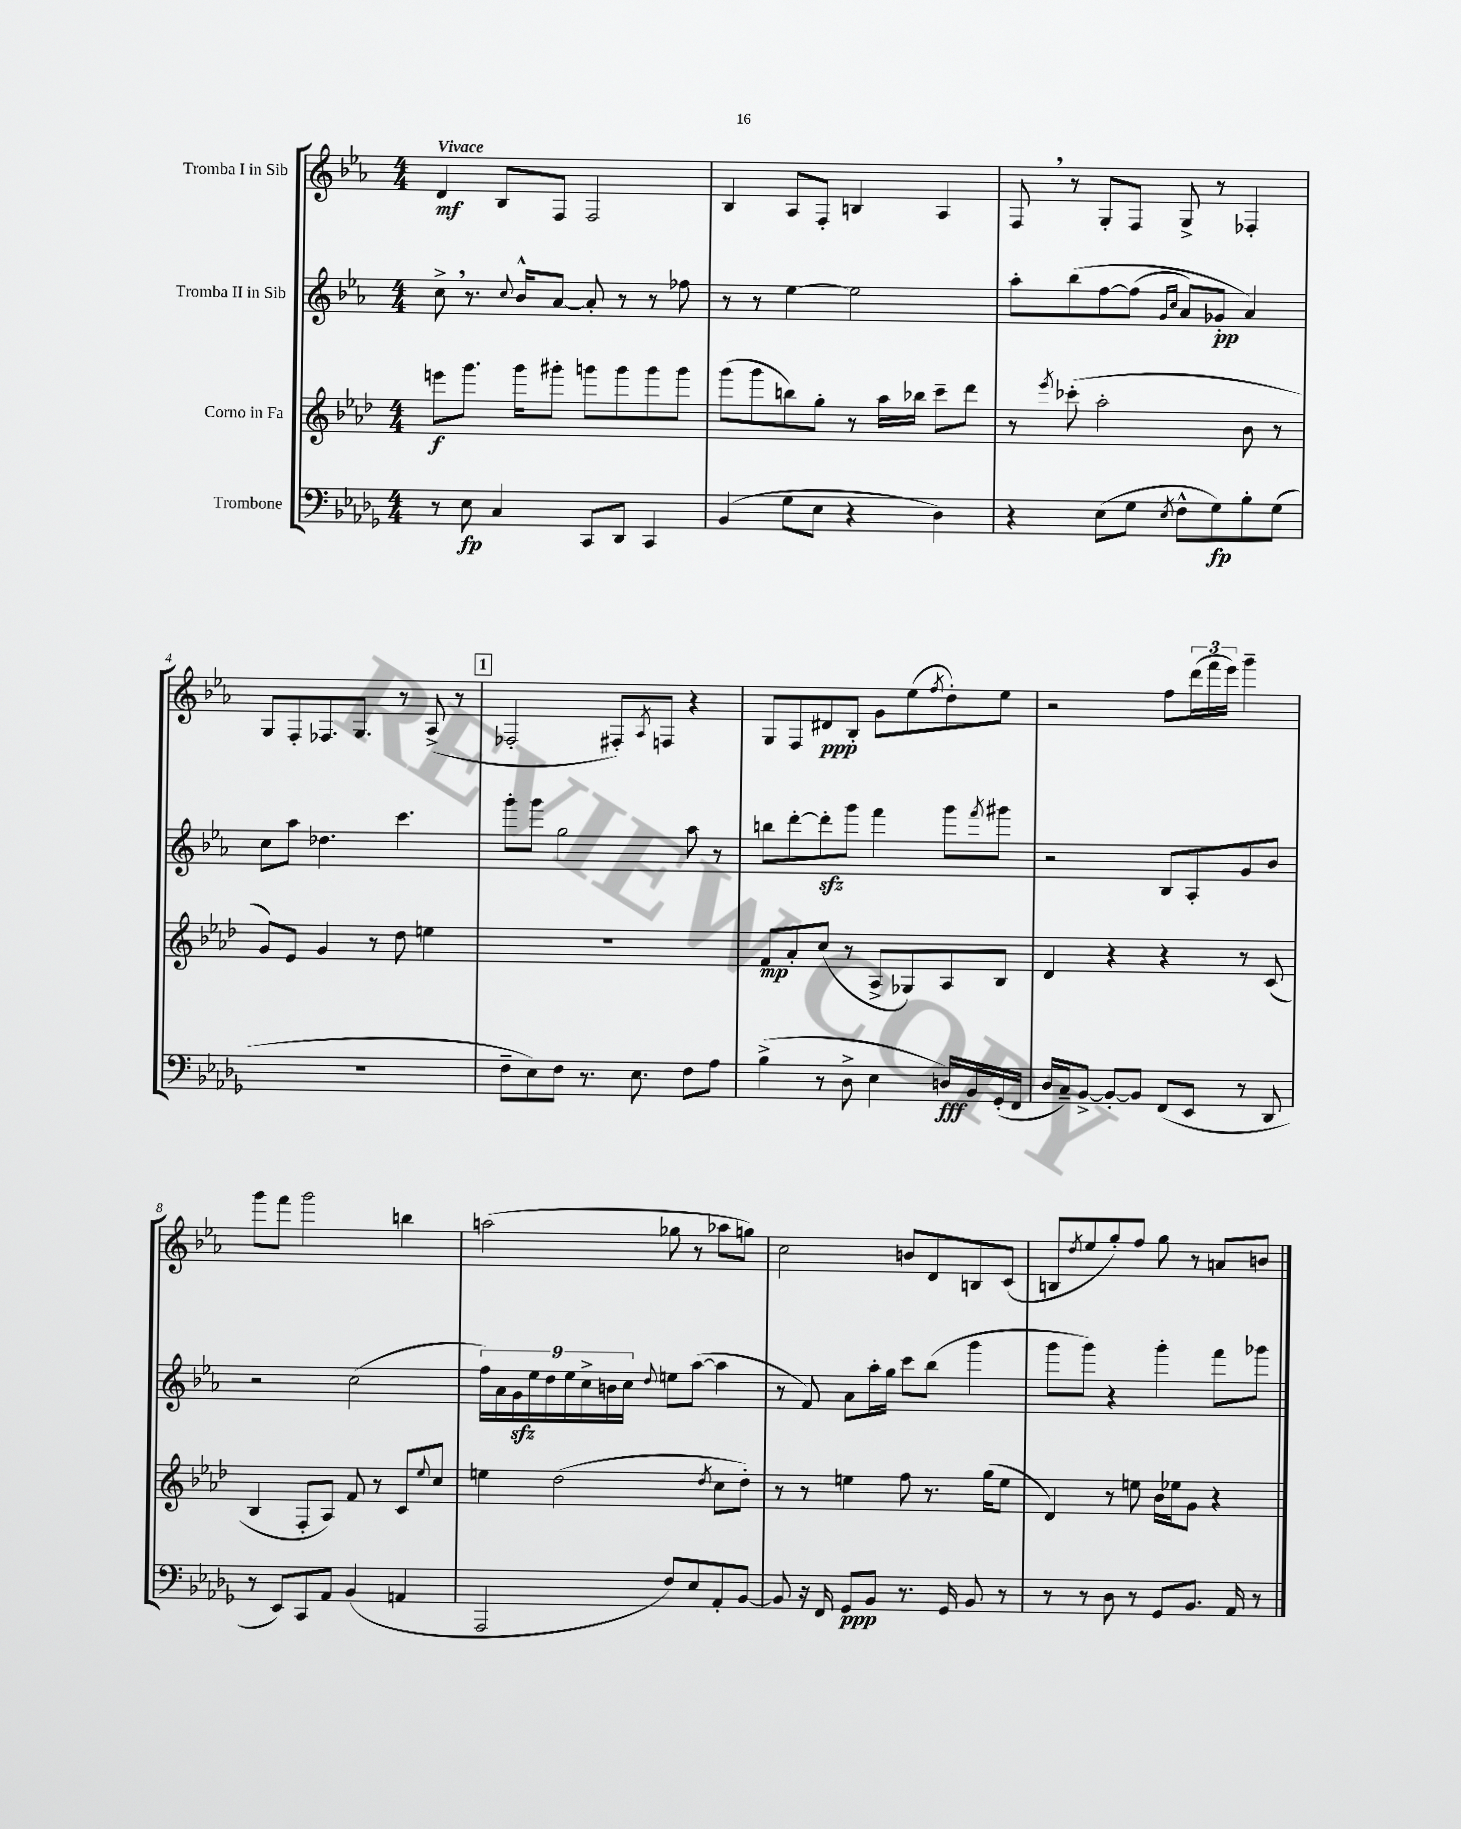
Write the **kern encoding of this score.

**kern	**dynam	**kern	**dynam	**kern	**dynam	**kern	**dynam
*part4	*part4	*part3	*part3	*part2	*part2	*part1	*part1
*staff4	*staff4	*staff3	*staff3	*staff2	*staff2	*staff1	*staff1
*I"Trombone	*	*I"Corno in Fa	*	*I"Tromba II in Sib	*	*I"Tromba I in Sib	*
*clefF4	*	*clefG2	*	*clefG2	*	*clefG2	*
*k[b-e-a-d-g-]	*	*k[b-e-a-d-]	*	*k[b-e-a-]	*	*k[b-e-a-]	*
*M4/4	*	*M4/4	*	*M4/4	*	*M4/4	*
=1	=1	=1	=1	=1	=1	=1	=1
!	!	!	!	!	!	!LO:TX:a:B:t=Vivace	!
8r	.	8eeen\L	f	8cc^,\	.	4d/	mf
8E-\	fp	8.ggg\J	.	8.r	.	.	.
4C/	.	.	.	.	.	8B-/L	.
.	.	.	.	8qqcc/	.	.	.
.	.	16ggg\KL	.	16b-^^/KL	.	.	.
.	.	8ggg#X'\J	.	[8a-/J	.	8F/J	.
8CC/L	.	8gggn\L	.	8a-'/]	.	2F/	.
8DD-/J	.	8ggg\	.	8r	.	.	.
4CC/	.	8ggg\	.	8r	.	.	.
.	.	8ggg\J	.	8ff-X\	.	.	.
=2	=2	=2	=2	=2	=2	=2	=2
(4BB-/	.	(8ggg\L	.	8r	.	4B-/	.
.	.	8ggg\	.	8r	.	.	.
8G-\L	.	8bbn\)	.	[4ee-\	.	8A-/L	.
8E-\J	.	8gg'\J	.	.	.	8F'/J	.
4r	.	8r	.	2ee-\]	.	4Bn/	.
.	.	16aa-\LL	.	.	.	.	.
.	.	16bb-X\JJ	.	.	.	.	.
4D-\)	.	8ccc~\L	.	.	.	4A-/	.
.	.	8ddd-\J	.	.	.	.	.
=3	=3	=3	=3	=3	=3	=3	=3
4r	.	8r	.	8aa-'\L	.	8F,/	.
.	.	8qeee-/	.	.	.	.	.
.	.	(8ccc-X'\	.	(8bb-\	.	8r	.
(8E-\L	.	2aa-'\	.	[8ff\	.	8G'/L	.
8G-\J	.	.	.	(8ff\J]	.	8F/J	.
.	.	.	.	16qqg/LL	.	.	.
8qE-/	.	.	.	16qqcc/JJ	.	.	.
8F^^\L	.	.	.	8a-/L)	.	8G^/	.
8G-\)	fp	.	.	8g-X'/J	pp	8r	.
8B-'\	.	8b-\	.	4a-/)	.	4F-X'/	.
(8G-\J	.	8r	.	.	.	.	.
!!LO:LB:g=z
=4	=4	=4	=4	=4	=4	=4	=4
1r	.	8g/L)	.	8cc\L	.	8G/L	.
.	.	8e-/J	.	8aa-\J	.	8F'/	.
.	.	4g/	.	4.dd-X\	.	8.F-X/	.
.	.	.	.	.	.	8.G/J	.
.	.	8r	.	.	.	.	.
.	.	8dd-\	.	4.ccc\	.	8r	.
.	.	4een\	.	.	.	(8A-^/	.
.	.	.	.	.	.	8r	.
!!LO:REH:place=s1:t=1
=5	=5	=5	=5	=5	=5	=5	=5
8F~\L	.	1r	.	8ggg'\L	.	2F-X'/	.
8E-\)	.	.	.	8ggg\J	.	.	.
8F\J	.	.	.	2gg\	.	.	.
8.r	.	.	.	.	.	.	.
.	.	.	.	.	.	8F#X'/L)	.
8.E-\	.	.	.	.	.	.	.
.	.	.	.	.	.	8qA-/	.
.	.	.	.	.	.	8Fn/J	.
8F\L	.	.	.	8aa-\	.	4r	.
8A-\J	.	.	.	8r	.	.	.
=6	=6	=6	=6	=6	=6	=6	=6
(4B-^\	.	8f/L	mp	8bbn\L	.	8G/L	.
.	.	8a-'/	.	[8ddd'\	.	8F/	.
8r	.	(8cc/J	.	8dddzz'\]	.	8d#X/	ppp
8D-^\	.	8r	.	8ggg\J	.	8B-'/J	.
4E-\	.	8A-^/L	.	4fff\	.	8g\L	.
.	.	8G-X/)	.	.	.	(8ee-\	.
.	.	.	.	.	.	8qff/	.
16Dn/LL)	fff	8A-/	.	8ggg\L	.	8dd'\)	.
16BB-/	.	.	.	.	.	.	.
.	.	.	.	8qfff/	.	.	.
(16GG-'/	.	8B-/J	.	8ggg#X\J	.	8ee-\J	.
16FF/JJ	.	.	.	.	.	.	.
=7	=7	=7	=7	=7	=7	=7	=7
16D-/LL	.	4d-/	.	2r	.	2r	.
16C~/J)	.	.	.	.	.	.	.
[8BB-^/J	.	.	.	.	.	.	.
8BB-'/L_	.	4r	.	.	.	.	.
8BB-/J]	.	.	.	.	.	.	.
(8FF/L	.	4r	.	8B-/L	.	8ff\L	.
8EE-/J	.	.	.	8A-'/	.	(24ddd\L	.
.	.	.	.	.	.	24fff\	.
.	.	.	.	.	.	24eee-\JJ)	.
8r	.	8r	.	8g/	.	4ggg~\	.
8DD-/	.	(8c/	.	8b-/J	.	.	.
!!LO:LB:g=z
=8	=8	=8	=8	=8	=8	=8	=8
8r	.	4B-/	.	2r	.	8ggg\L	.
8EE-/L)	.	.	.	.	.	8fff\J	.
8CC/	.	8F'/L	.	.	.	2ggg\	.
8AA-/J	.	8A-/J)	.	.	.	.	.
(4BB-/	.	8f/	.	(2cc\	.	.	.
.	.	8r	.	.	.	.	.
4AAn/	.	8c/L	.	.	.	4bbn\	.
.	.	8qqee-/	.	.	.	.	.
.	.	8cc/J	.	.	.	.	.
=9	=9	=9	=9	=9	=9	=9	=9
2AAA-/	.	4een\	.	18ff\LL)	.	(2aan\	.
.	.	.	.	18a-\	.	.	.
.	.	.	.	18gzz\	.	.	.
.	.	.	.	18ee-\	.	.	.
.	.	.	.	18dd\	.	.	.
.	.	(2dd-\	.	.	.	.	.
.	.	.	.	18ee-\	.	.	.
.	.	.	.	18cc^\	.	.	.
.	.	.	.	18bn\	.	.	.
.	.	.	.	18cc\JJ	.	.	.
.	.	.	.	8qqdd/	.	.	.
8F/L)	.	.	.	8een\L	.	8gg-X\	.
8E-/	.	.	.	([8aa-\J	.	8r	.
.	.	8qdd-/	.	.	.	.	.
8AA-'/	.	8cc\L	.	4aa-\]	.	8aa-X\L	.
[8BB-/J	.	8dd-'\J)	.	.	.	8ggn\J)	.
=10	=10	=10	=10	=10	=10	=10	=10
8BB-/]	.	8r	.	8r	.	2cc\	.
16r	.	8r	.	8f/)	.	.	.
16FF/	.	.	.	.	.	.	.
8GG-/L	ppp	4een\	.	8a-\L	.	.	.
8BB-/J	.	.	.	16aa-'\L	.	.	.
.	.	.	.	16gg\JJ	.	.	.
8.r	.	8ff\	.	8ccc\L	.	8bn/L	.
.	.	8.r	.	(8bb-\J	.	8d/	.
16GG-/	.	.	.	.	.	.	.
8BB-/	.	.	.	4ggg\	.	8Bn/	.
.	.	(16gg\KL	.	.	.	.	.
8r	.	8ee\J	.	.	.	(8c/J	.
=11	=11	=11	=11	=11	=11	=11	=11
8r	.	4d-/)	.	8ggg\L	.	8Bn/L	.
.	.	.	.	.	.	8qdd/	.
8r	.	.	.	8ggg\J)	.	8ee-/	.
8D-\	.	8r	.	4r	.	8gg'/)	.
8r	.	8een\	.	.	.	8ff/J	.
8GG-/L	.	16b-\LL	.	4ggg'\	.	8gg\	.
.	.	16ee-X\J	.	.	.	.	.
8.BB-/J	.	8g\J	.	.	.	8r	.
.	.	4r	.	8fff\L	.	8an/L	.
16AA-/	.	.	.	.	.	.	.
8r	.	.	.	8ggg-X\J	.	8bn/J	.
==	==	==	==	==	==	==	==
*-	*-	*-	*-	*-	*-	*-	*-
